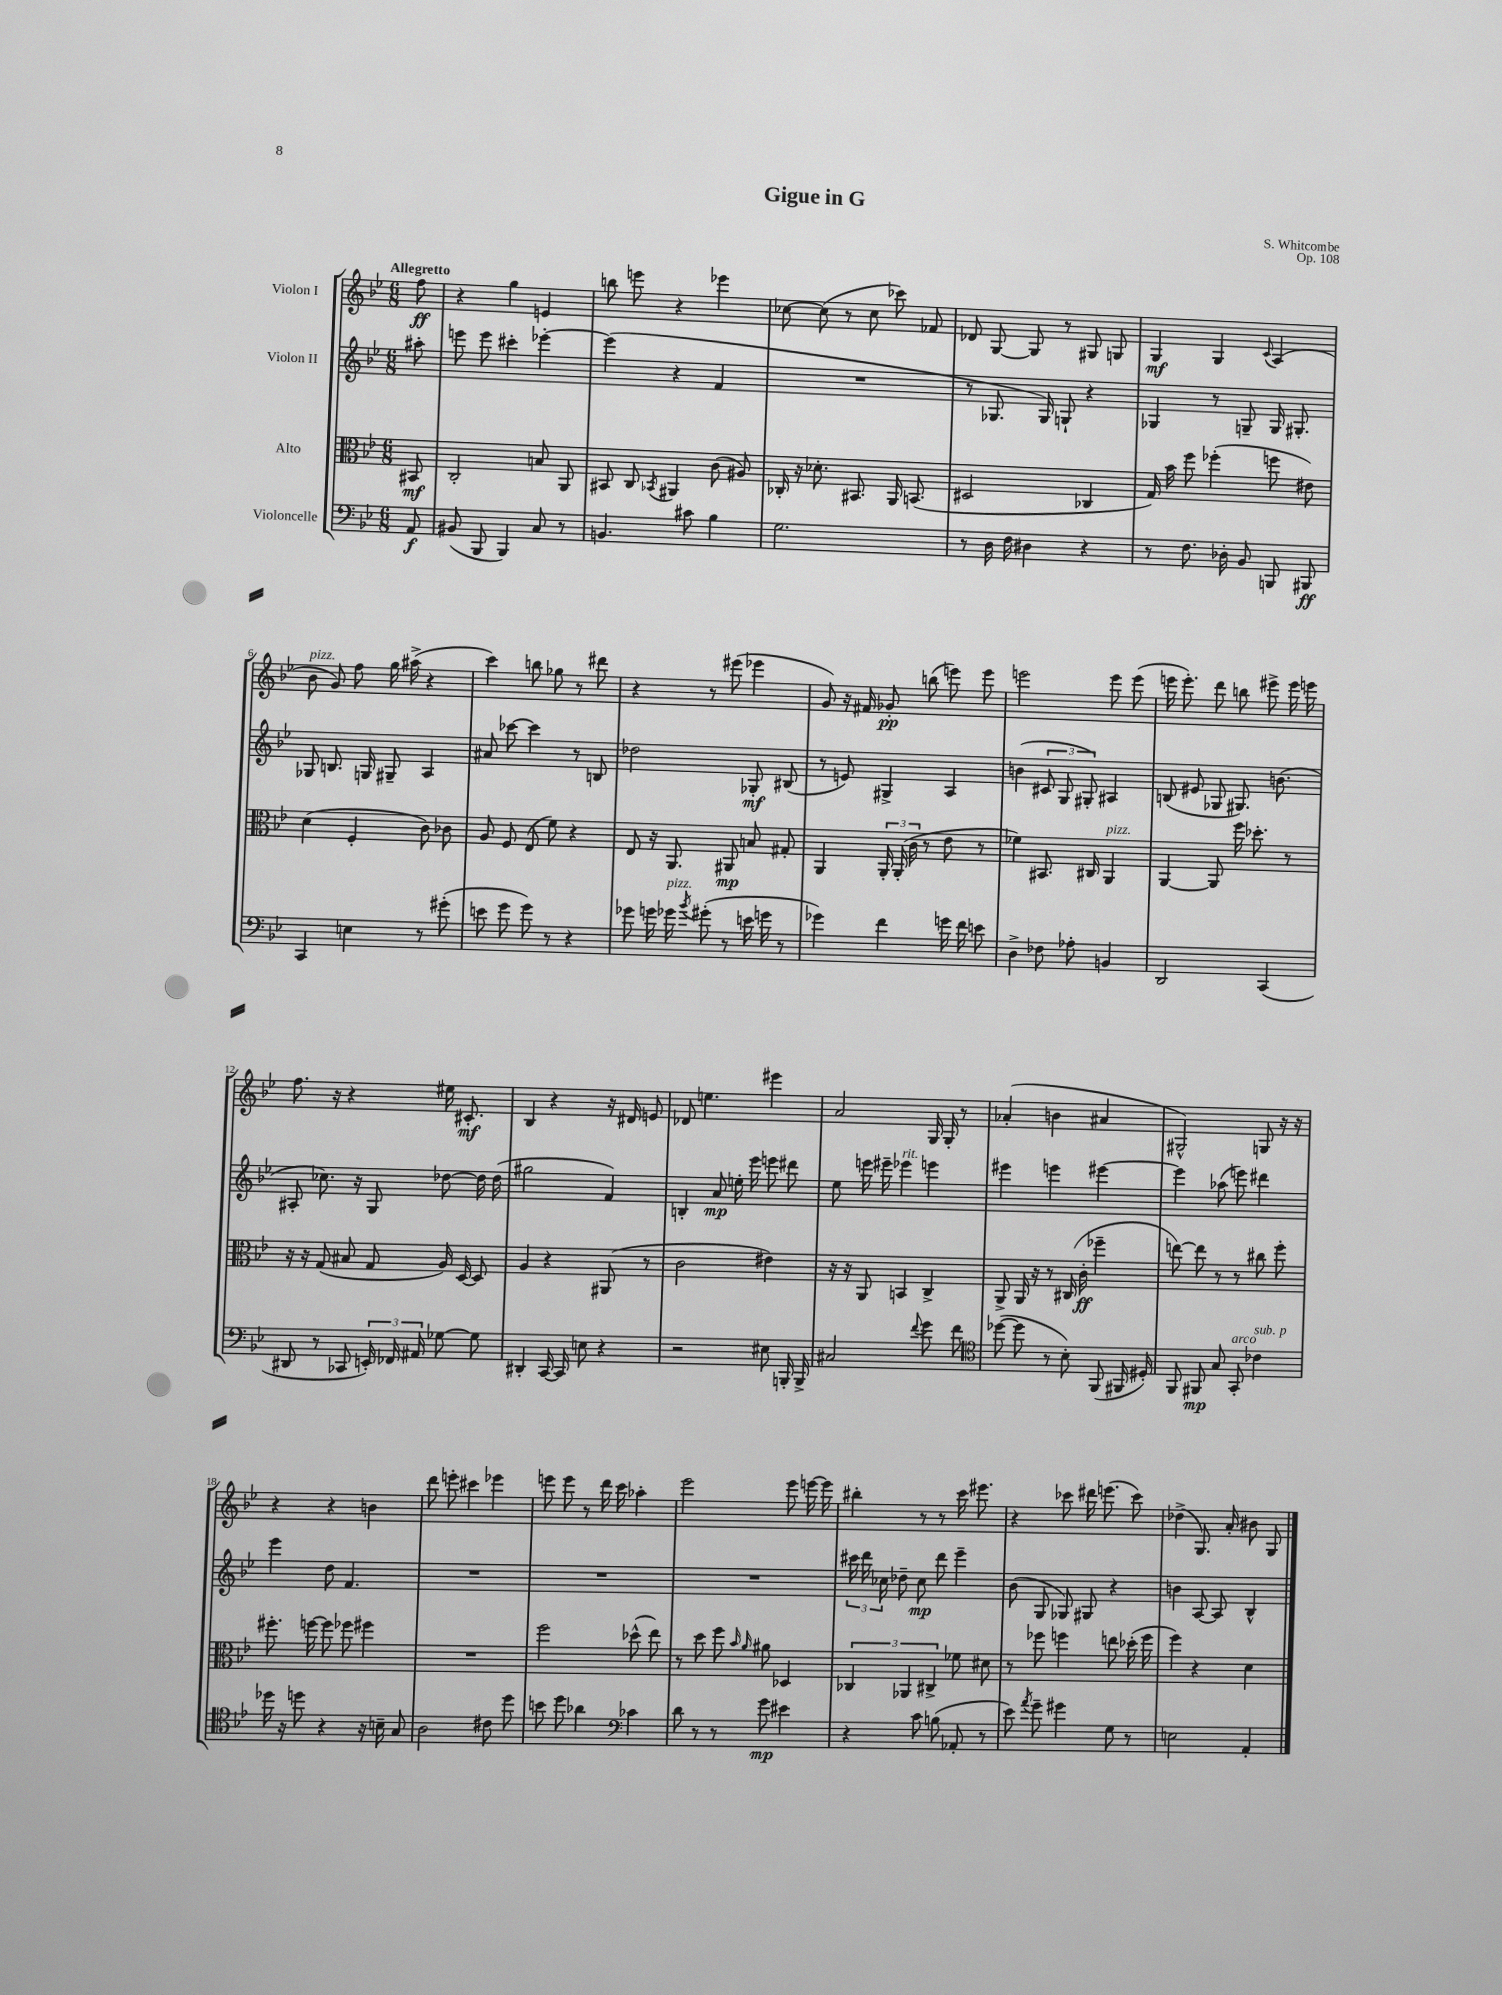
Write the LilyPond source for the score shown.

\header { title = "Gigue in G" composer = "S. Whitcombe" opus = "Op. 108" }
<<
\new StaffGroup <<
\new Staff = "s0" \with { instrumentName = "Violon I" } {
    \clef treble \key bes \major \numericTimeSignature \time 6/8 \partial 8 \tempo "Allegretto"
    \autoBeamOff f''8\ff |
    r4 g''4 e'4 |
    b''8 e'''8 r4 ees'''4 |
    ces''8~ ces''8( r8 ces''8 ces'''8) fes'8 |
    des'8 g8~ g8 r8 gis8 g8 |
    g4\mf g4 \appoggiatura { c'8 } a4( |
    bes'8^\markup { \italic "pizz." } g'8) f''8 g''16 ais''16->( r4 |
    c'''4) b''8 ges''8 r8 dis'''8 |
    r4 r8 eis'''8( ees'''4 |
    g'8) r16 fis'16 ges'8-.\pp b''8( e'''8) e'''8 |
    e'''2 e'''8 e'''8( |
    e'''16 e'''8.-.) d'''8 b''8 eis'''8-> eis'''16 e'''16 |
    f''8. r16 r4 eis''16 cis'8.-.\mf |
    bes4 r4 r16 dis'16 e'8 |
    des'8 e''4. eis'''4 |
    a'2 g16 g16-. r8 |
    aes'4-.( b'4 ais'4 |
    gis2-^) g8 r16 r16 |
    r4 r4 b'4 |
    d'''8 e'''8-. cis'''4 ees'''4 |
    e'''8 e'''8 r8 d'''16 c'''16 aes''4-. |
    ees'''2 ees'''8 e'''16~ e'''16 |
    bis''4-. r8 r8 c'''16 eis'''8. |
    r4 ces'''8 dis'''16 e'''8.( ces'''8) |
    des''4->( g8.) a'16-. bis'8 g8 \bar "|." |
}
\new Staff = "s1" \with { instrumentName = "Violon II" } {
    \clef treble \key bes \major \numericTimeSignature \time 6/8 \partial 8
    \autoBeamOff ais''8-. |
    e'''8 e'''8 cis'''4-. ees'''4~-. |
    ees'''4( r4 f'4 |
    R2. |
    r8 ges8. ges16) g8-! r4 |
    ges4 r8 g8-- g16 gis8.-. |
    ges8 b8. g16 gis8-- a4 |
    ais'8 ces'''8~ ces'''4 r8 b8 |
    des''2 ges8-.\mf bis8( |
    r8 e'8) gis4-> a4 |
    b'4( \tuplet 3/2 { cis'8 g8 gis8-.) } ais4 |
    b8( eis'8 ges8 gis8.) b'8.( |
    ais8-. ces''8.) r16 g8 des''8~ des''16 des''16( |
    gis''2 f'4) |
    b4-. a'8\mp e''16-. ees'''16 e'''8 dis'''8 |
    ees''8 e'''16 eis'''16-- ees'''4^\markup { \italic "rit." } e'''4 |
    eis'''4 e'''4 eis'''4~ |
    eis'''4 aes''8( e'''8) dis'''4 |
    ees'''4 d''8 f'4. |
    R2. |
    R2. |
    R2. |
    \tuplet 3/2 { cis'''16 d'''16 ces''16 } des''8-- ces''8\mp d'''8 ees'''4-- |
    bes'8( g8 ges8) gis8 r4 |
    b'4 a8~ a8 bes4-^ \bar "|." |
}
\new Staff = "s2" \with { instrumentName = "Alto" } {
    \clef alto \key bes \major \numericTimeSignature \time 6/8 \partial 8
    \autoBeamOff bis,8\mf |
    c2-. b8 a,8 |
    bis,8 c8 \acciaccatura { bes,8 } ais,4 c'8( ais8) |
    ces16-. r16 des'8.-. bis,8. a,16 b,8.( |
    dis2 ces4 |
    g16) bes'16 f''8 fes''4-.( f''8 eis'8) |
    d'4( f4-. c'8) ces'8 |
    a8 f8 ees8( f'8) r4 |
    ees8 r16 a,8. ais,8\mp b8 gis8-. |
    a,4 \tuplet 3/2 { a,16-. a,16-.( c'16 } r8 ees'8 r8 |
    fes'4) bis,8. cis16 a,4^\markup { \italic "pizz." } |
    a,4~ a,8 f''16 des''8.-. r8 |
    r16 r16 g8( bis8 g8 a16) d16~ d8 |
    a4 r4 ais,8( r8 |
    c'2 eis'4) |
    r16 r16 a,8 b,4 c4-> |
    a,8-> a,16 r16 r8 cis16( c'16-.\ff fes''4-- |
    e''8~) e''8 r8 r8 cis''8 f''8-. |
    fis''8.-. f''16~ f''8 fes''8 fis''4 |
    R2. |
    f''2 des''8-^( ees''8) |
    r8 d''8 f''8 \grace { bes'16 a'16 } ais'8 des4 |
    \tuplet 3/2 { ces4 aes,4 cis4-> } fes'8 dis'8 |
    r8 fes''8 f''4 e''8 des''16-.( f''16 |
    f''4) r4 d'4 \bar "|." |
}
\new Staff = "s3" \with { instrumentName = "Violoncelle" } {
    \clef bass \key bes \major \numericTimeSignature \time 6/8 \partial 8
    \autoBeamOff a,8\f |
    bis,8( bes,,8 bes,,4) c8 r8 |
    b,4. cis'8 bes4 |
    g2. |
    r8 d16 f16 dis4 r4 |
    r8 f8. des16-. bes,8 b,,8 bis,,8\ff |
    c,4 e4 r8 gis'8-.( |
    e'8 g'8 g'8) r8 r4 |
    ges'8 g'16 ges'16^\markup { \italic "pizz." } \acciaccatura { bes'8 } gis'8-.( r8 e'16 g'16 r8 |
    ges'4) f'4 g'16 f'16 e'8 |
    d4-> fes8 aes8-. b,4 |
    d,2 c,4( |
    dis,8 r8 ces,8 \tuplet 3/2 { e,16-.) fes,16 ais,16 } ges8~ ges8 |
    dis,4-. c,16~ c,16 e8 r4 |
    r2 eis8 b,,16-. b,,16-> |
    cis2 \appoggiatura { f'8 } g'8 f'8 |
    \clef tenor des''8~( des''8 r8 bes8-.) f,8( fis,16 dis16-.) |
    f,8 fis,8\mp g8 g,8-.^\markup { \italic "arco" } ces'4^\markup { \italic "sub. p" } |
    des''16 r16 d''8 r4 r16 b16-- g8 |
    a2 cis'8 d''8 |
    b'8 d''8 aes'4 \clef bass ces'4 |
    d'8 r8 r8 g'8\mp eis'4 |
    r4 c'8 b8( aes,8-. r8 |
    ees'8) \acciaccatura { a'8 } g'8-- gis'4 g8 r8 |
    e2 a,4-. \bar "|." |
}
>>
>>
